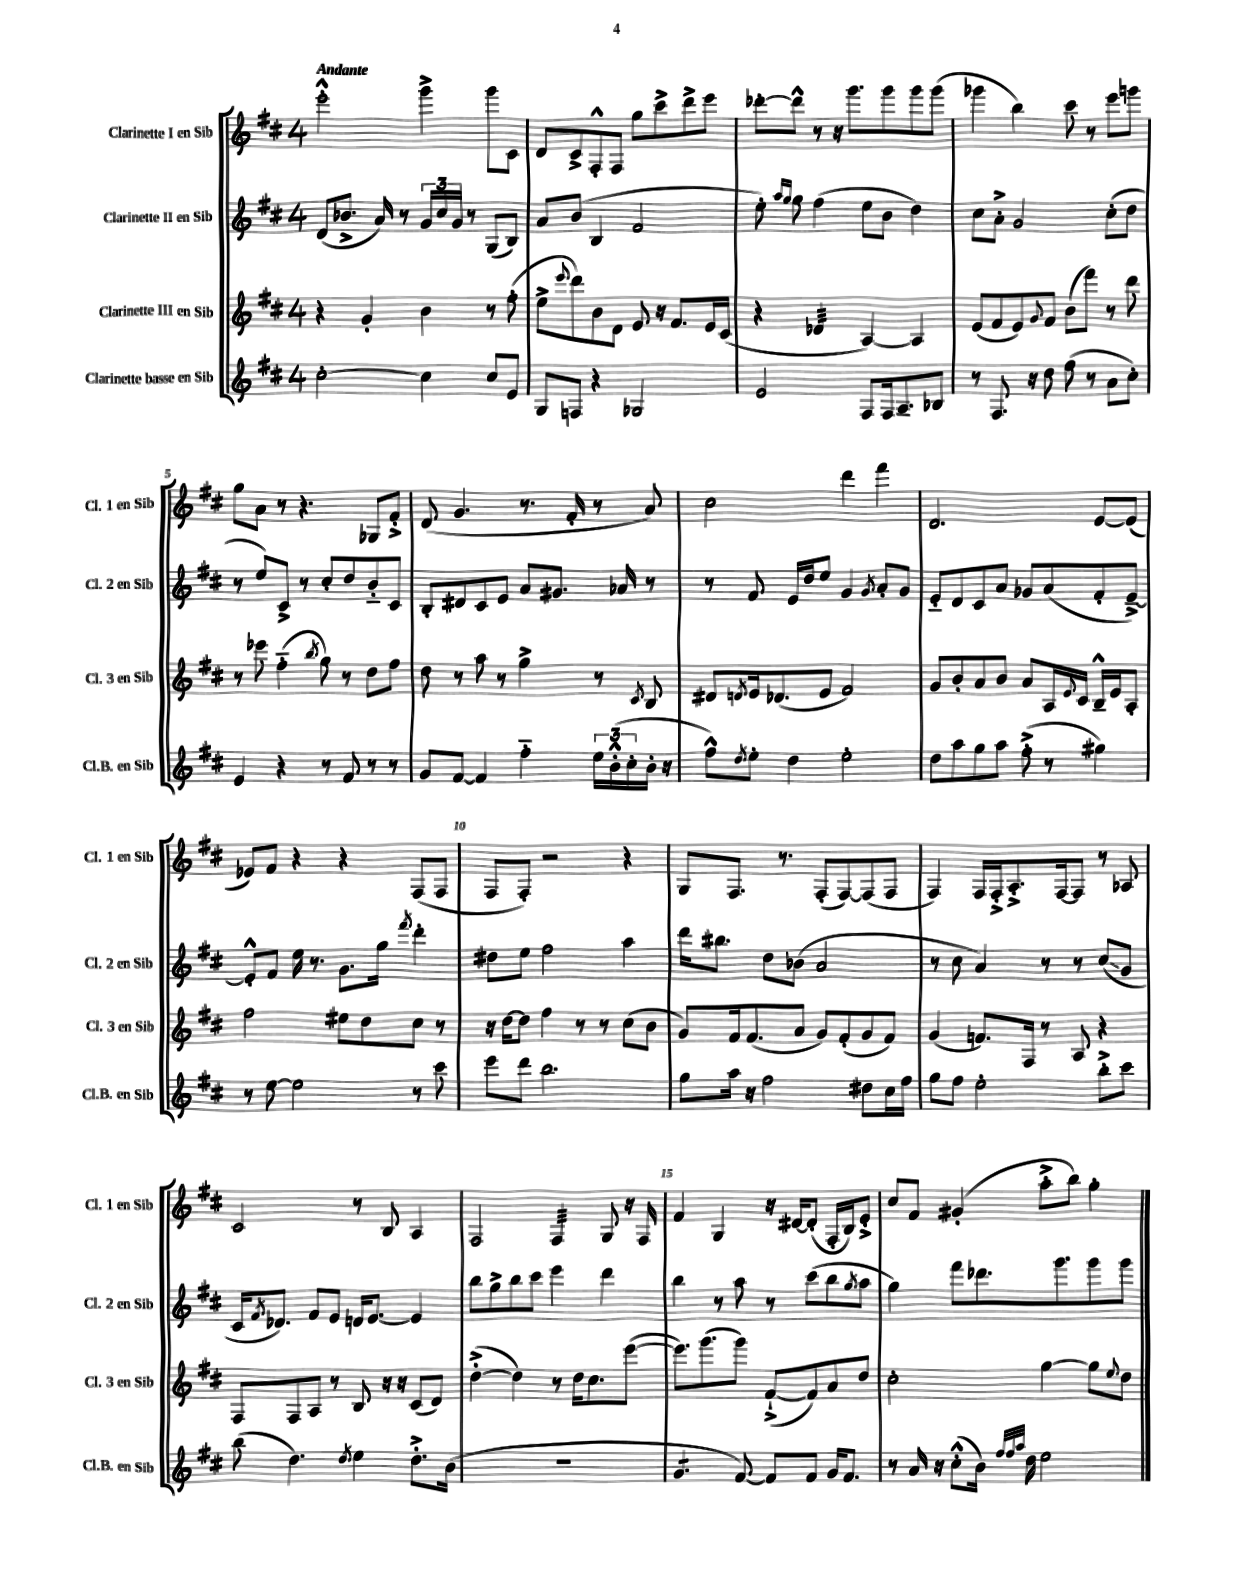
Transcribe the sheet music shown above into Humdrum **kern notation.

**kern	**kern	**kern	**kern
*staff4	*staff3	*staff2	*staff1
*clefG2	*clefG2	*clefG2	*clefG2
*k[f#c#]	*k[f#c#]	*k[f#c#]	*k[f#c#]
*M4/4	*M4/4	*M4/4	*M4/4
[2cc#'\	4r	(8d/L	2eee'^^\
.	.	8.b-^/J	.
.	4g'/	.	.
.	.	16a/)	.
.	.	8r	.
4cc#\]	4b\	24g/LL	4ggg^\
.	.	24cc#/	.
.	.	24g/JJ	.
.	.	8r	.
8cc#/L	8r	(8G/L	8ggg\L
8e/J	(8ff#'\	8B/J)	8c#\J
=	=	=	=
8G/L	8ee^\L	8a/L	8d/L
.	8qqeee/	.	.
8F/J	8ddd\)	(8b/J	8c#^/
4r	8b\	4B/	8F#'^^/
.	8d\J	.	8F#/J
2G-/	8e/	2f#/	8gg\L
.	16r	.	8ccc#^\
.	8.f#/L	.	.
.	.	.	8ddd^\
.	16e/L	.	8eee\J
.	(16c#/JJ	.	.
=	=	=	=
2e/	4r	8ee'\)	[8ddd-'\L
.	.	16qqaa/LL	.
.	.	16qqgg/JJ	.
.	.	8gg\	8ddd-^^\]J
.	4d-/	(4ff#\	8r
.	.	.	16r
.	.	.	8.ggg\L
8F#/L	[4A/)	8ee\L	.
16F#/k	.	8b\J	8ggg\
8.A~/	.	.	.
.	4A/]	4dd\)	8ggg\
8B-/J	.	.	(8ggg\J
=	=	=	=
8r	(8e/L	8cc#\L	4ggg-\
8.F#/	8f#/	8a'^\J	.
.	8e/)	2g/	4bb\)
16r	.	.	.
.	8qqg/	.	.
8dd\	8f#/J	.	.
(8ff#\	(8b\L	.	8ccc#\
8r	8fff#\J)	.	8r
8a\L	8r	(8cc#'\L	8eee\L
8cc#'\J)	8ddd\	8dd\J	8ggg\J
=	=	=	=
4e/	8r	8r	8gg\L
.	8eee-\	8ee/L)	8a\J
4r	(4ff#'~\	8c#^/J	8r
.	.	8r	4.r
.	8qbb/	.	.
8r	8gg\)	8cc#'/L	.
8f#/	8r	8dd/	.
8r	8dd\L	8b'~/	8G-/L
8r	8ff#\J	8c#/J	8f#'^/J
=	=	=	=
8g/L	8dd\	8B'/L	(8d/
[8f#/J	8r	8d#/	4.g/
4f#/]	8aa\	8c#/	.
.	8r	8e/J	.
4ff#'~\	4gg^\	8a/L	8.r
.	.	8.g#/J	.
.	.	.	16f#'/
24ee\LL	8r	.	8r
(24b'^^\	.	.	.
.	.	16a-/	.
24cc#'\	.	.	.
.	8qc#/	.	.
16b'\JJ	8B/	8r	8a/)
16r	.	.	.
=	=	=	=
8ff#^^\L)	8d#/L	8r	2cc#\
8qdd/	8qd/	.	.
8ee'\J	16e/k	8f#/	.
.	(8.d-/	.	.
4dd\	.	16e/LL	.
.	.	16dd/J	.
.	8e/J	8ee/J	.
2ee'\	2f#/)	4g/	4ddd\
.	.	8qg/	.
.	.	8a'/L	4fff#\
.	.	8g/J	.
=	=	=	=
8dd\L	8g/L	8e'~/L	2.d/
8aa\	8b'/	8d/	.
8gg\	8a/	8c#/	.
8aa\J	8b/J	8a/J	.
(8ff#'^\	8a/L	8g-/L	.
8r	16A/L	(8a/	.
.	8qqe/	.	.
.	16c#/JJ	.	.
4gg#\)	16B~^^/LL	8f#'/	[8e/L
.	16e/J	.	.
.	8A'/J	[8e~^/J)	(8e/]J
=	=	=	=
8r	2ff#\	8e'^^/]L	8e-/L)
[8ee\	.	8f#/J	8f#/J
2ee\]	.	16ee\	4r
.	.	8.r	.
.	8ee#\L	8.g\L	4r
.	8dd\	.	.
.	.	16gg\Jk	.
.	.	8qfff#/	.
8r	8cc#\J	4ddd'\	(8F#/L
8ccc#\	8r	.	8F#/J
=	=	=	=
8eee\L	16r	8dd#\L	8F#/L
.	[16dd\LK	.	.
8ddd\J	8dd\]J	8ee\J	8F#'/J)
2.bb\	4ff#\	2ff#\	2r
.	8r	.	.
.	8r	.	.
.	(8cc#\L	4aa\	4r
.	8b\J	.	.
=	=	=	=
8gg\L	8g/L)	16ddd\LK	8G/L
.	.	8.bb#\J	.
16aa\Jk	16f#/k	.	8.F#/J
16r	(8.f#/	.	.
2ff#\	.	8dd\L	.
.	.	.	8.r
.	8a/J	(8b-\J	.
.	8g/L)	2a/	(8F#'/L
.	(8f#'/	.	[8F#/)
8dd#\L	8g/	.	(8F#/]
16cc#\L	8f#/J)	.	8F#/J
16ff#\JJ	.	.	.
=	=	=	=
8gg\L	(4g/	8r	4F#/)
8ff#\J	.	8cc#\	.
2ee'\	8.f/L)	4a/)	16F#/LL
.	.	.	16F#'^/J
.	.	.	8.A'^/
.	16F#/Jk	.	.
.	8r	8r	.
.	.	.	[16F#/k
.	8A/	8r	8F#/]J
8bb'^\L	4r	(8cc#/L	8r
8ccc#\J	.	8g/J	8A-/
=	=	=	=
(8bb\	8F#/L	16c#/LK	2c#/
.	.	8qf#/	.
.	.	8.d-/J)	.
4.dd\)	8F#/	.	.
.	8A/J	8f#/L	.
.	8r	8e/J	.
8qdd/	.	.	.
4ee\	8B/	16d/LK	8r
.	.	[8.e/J	.
.	16r	.	8B/
.	16r	.	.
8.dd'^\L	(8c#/L	4e/]	4A/
.	8d/J)	.	.
(16b\Jk	.	.	.
=	=	=	=
1r	([4dd'^\	8bb\L	2F#/
.	.	8gg^\	.
.	4dd\])	8bb\	.
.	.	8ccc#\J	.
.	8r	4eee\	4F#/
.	16dd\LK	.	.
.	8.cc#\	.	.
.	.	4ddd\	8G/
.	([8eee\J	.	16r
.	.	.	16F#/
=	=	=	=
4.g/	8.eee\]L)	4bb\	4f#/
.	(8.ggg\	.	.
.	.	8r	4G/
[8f#/)	8ggg\J)	8aa\	.
8f#/]L	([8f#`^/L	8r	16r
.	.	.	[16d#/LK
8f#/J	8f#/])	(8ccc#\L	(8d#'/]J
16g/LK	8a/	8bb\	16F#'/LL
8.f#/J	.	.	16B/J)
.	.	8qgg/	.
.	8dd/J	8aa\J	8e'^/J
=	=	=	=
8r	2cc#'\	4gg\)	8cc#/L
16a/	.	.	8f#/J
16r	.	.	.
(8cc#'^^\L	.	8fff#\L	(4g#'/
16b\Jk)	.	8.ddd-\	.
32qqff#/LLL	.	.	.
32qqff#/	.	.	.
32qqaa/JJJ	.	.	.
16dd\	.	.	.
2ee\	[4gg\	.	8aa'^\L
.	.	8.ggg\	.
.	.	.	8bb\J)
.	8gg\]L	8ggg\	4gg'\
.	8qqee/	.	.
.	8dd\J	8ggg\J	.
==	==	==	==
*-	*-	*-	*-
